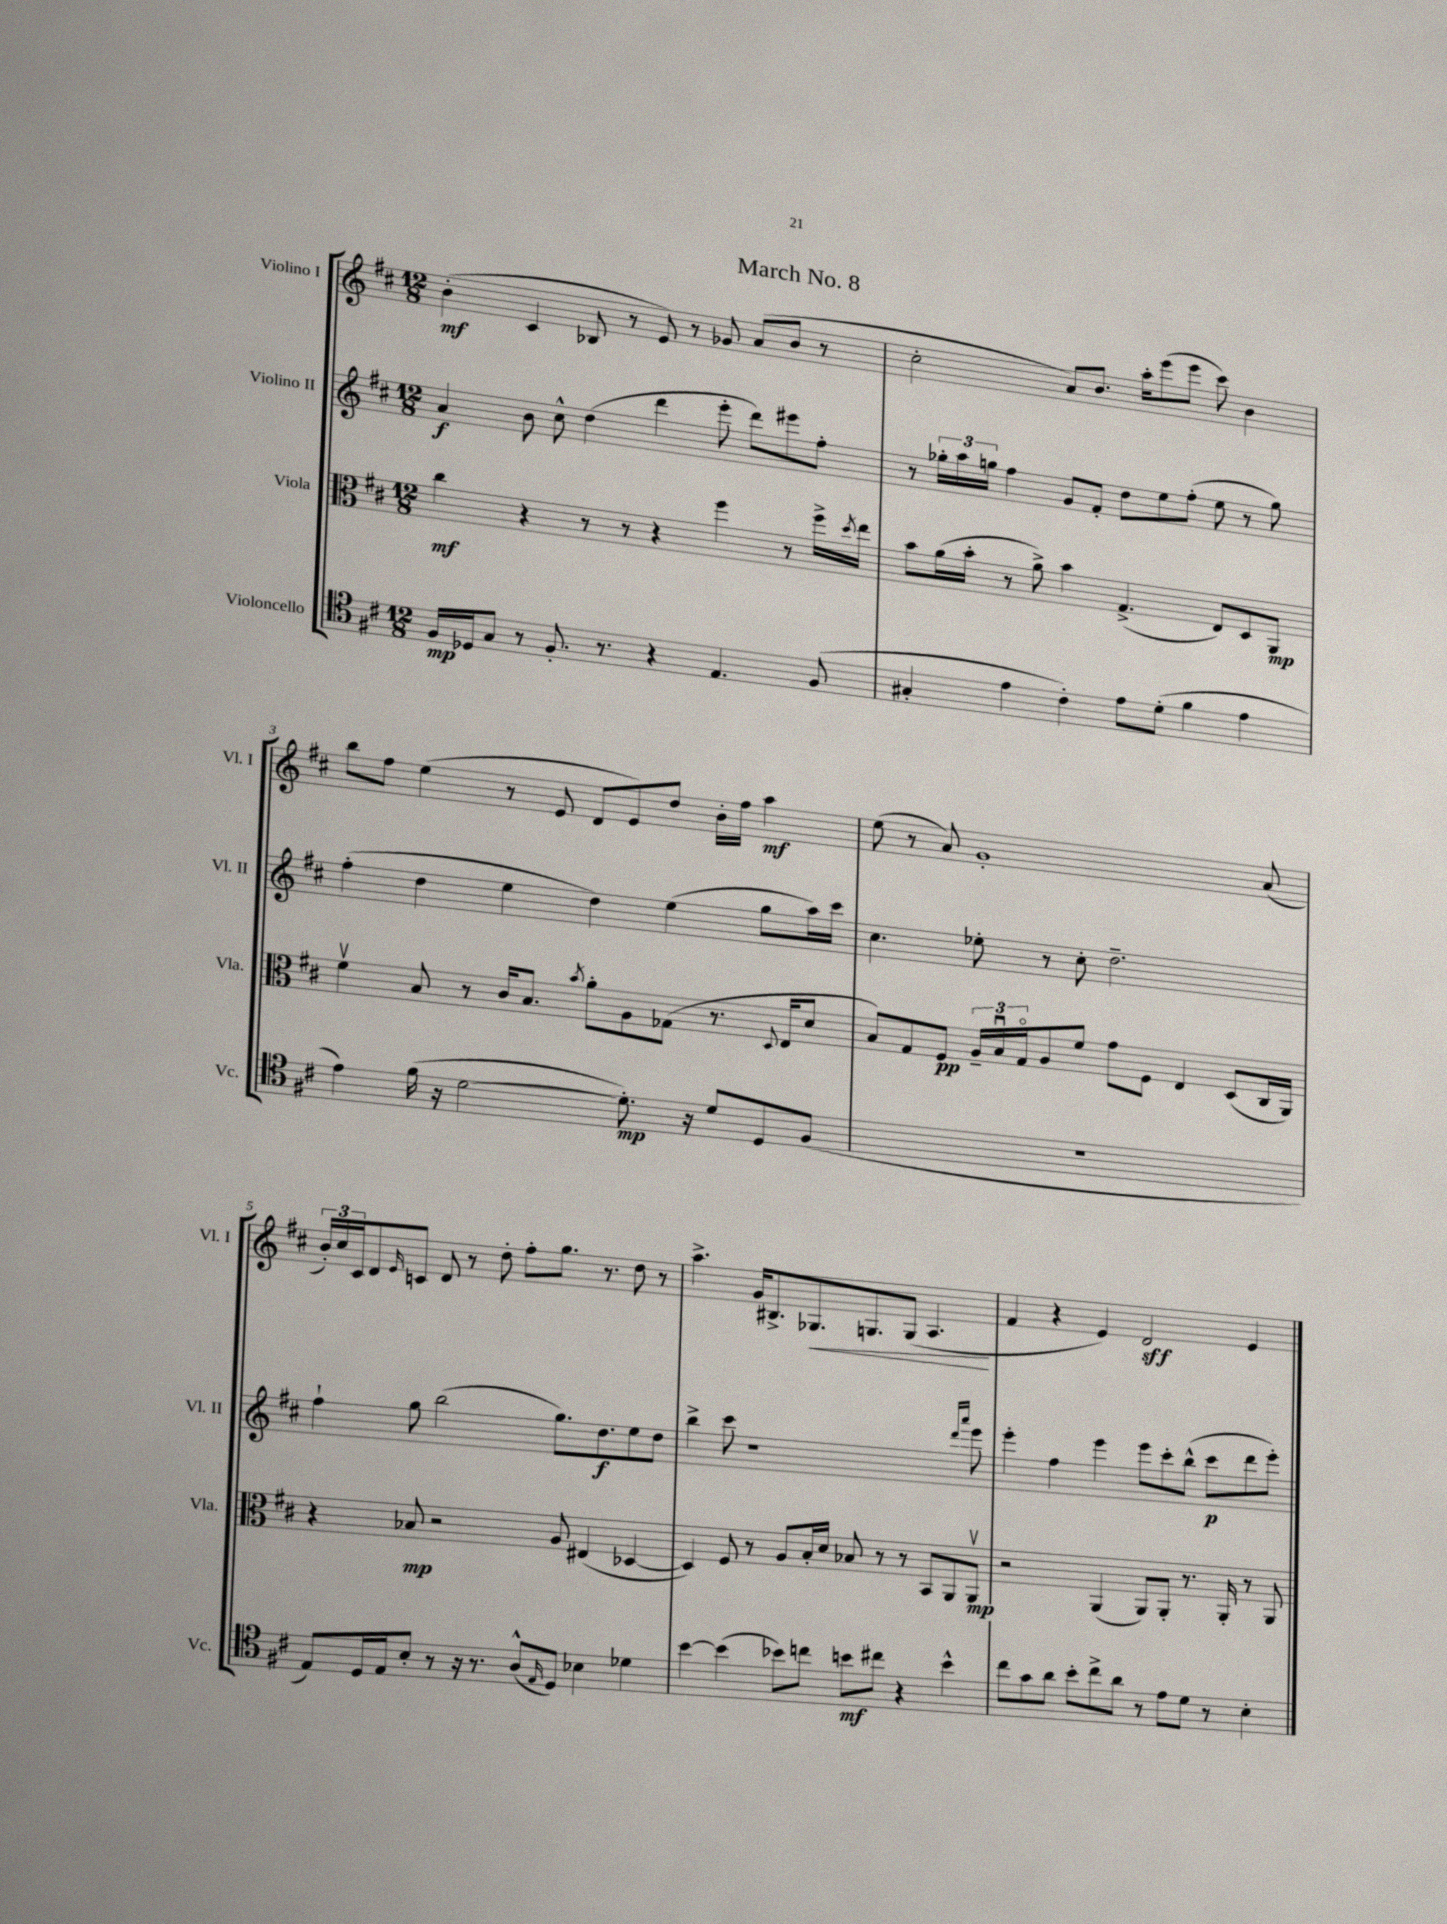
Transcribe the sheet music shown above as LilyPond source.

\header { title = "March No. 8" }
<<
\new StaffGroup <<
\new Staff = "s0" \with { instrumentName = "Violino I" shortInstrumentName = "Vl. I" } {
    \clef treble \key d \major \numericTimeSignature \time 12/8
    b'4-.\mf( cis'4 bes8 r8 e'8) r8 ges'8 a'8( b'8 r8 |
    cis''2-. a'8) b'8. a''16-. e'''8( e'''8 cis'''8) b'4 |
    b''8 fis''8 e''4( r8 e'8 d'8 e'8) d''8 b'16-. fis''16 a''4\mf |
    e''8( r8 a'8) g'1-. a'8( |
    \tuplet 3/2 { b'16-.) cis''16 cis'16 } d'8 \grace { e'16 } c'8 d'8 r8 d''8-. fis''8-. g''8. r8. d''8 r8 |
    a''4.-> g'16 bis8.-> ges8.\< g8. g8( a4.\! |
    fis'4 r4 e'4) d'2\sff e'4 \bar "|." |
}
\new Staff = "s1" \with { instrumentName = "Violino II" shortInstrumentName = "Vl. II" } {
    \clef treble \key d \major \numericTimeSignature \time 12/8
    a'4\f b'8 cis''8-^ d''4( d'''4 e'''8-. d'''8) eis'''8 fis''8-. |
    r8 \tuplet 3/2 { ges''16-. a''16 g''16 } fis''4 g'8 fis'8-. d''8 e''8 fis''8-.( e''8 r8 g''8) |
    fis''4-.( d''4 e''4 d''4) e''4( g''8 a''16) cis'''16 |
    cis''4. ees''8-. r8 cis''8-. d''2.-- |
    fis''4-! g''8 b''2( g''8.) d''8.\f e''8 d''8 |
    b''4-> cis'''8 r1 \grace { d'''16 a'''16 } e'''8 |
    e'''4-. fis''4 e'''4 e'''8 cis'''8-. b''8-^( cis'''8\p d'''8 e'''8-.) \bar "|." |
}
\new Staff = "s2" \with { instrumentName = "Viola" shortInstrumentName = "Vla." } {
    \clef alto \key d \major \numericTimeSignature \time 12/8
    cis''4\mf r4 r8 r8 r4 fis''4 r8 fis''16-> \acciaccatura { d''8 } e''16 |
    b'8 a'16( b'16-. r8 a'8->) b'4 g4.->( e8) d8 a,8\mp |
    fis'4\upbow b8 r8 cis'16 b8. \acciaccatura { b'8 } a'8-. a8 ges8( r8. \appoggiatura { d8 } e16 d'8 |
    b8) g8 fis8\pp \tuplet 3/2 { a16-- b16\downbow g16\flageolet } a8 fis'8 g'8 fis8 e4 d8( cis16 a,16) |
    r4 bes8\mp r2 a8 eis4( des4~ |
    des4) fis8 r8 a8 b16-. d'16 bes8 r8 r8 b,8 a,8 a,8\upbow\mp |
    r2 a,4( a,8) a,8-. r8. a,16-. r8 a,8 \bar "|." |
}
\new Staff = "s3" \with { instrumentName = "Violoncello" shortInstrumentName = "Vc." } {
    \clef tenor \key d \major \numericTimeSignature \time 12/8
    fis16\mp des16 g8 r8 fis8.-. r8. r4 e4. fis8( |
    gis4-. e'4 cis'4-.) e'8 d'8-.( fis'4 e'4 |
    e'4) fis'16( r16 d'2~ d'8.-.\mp) r16 d'8 d8 fis8( |
    R1. |
    e8) d16 e16 b8-. r8 r16 r8. a8-^( \grace { e16 } d8) bes4 des'4 |
    b'4~ b'4( bes'8) c''8 b'8\mf cis''8 r4 b'4-^ |
    cis''8 g'8 a'8 b'8-. cis''8-> a'8 r8 e'8 d'8 r8 b4-. \bar "|." |
}
>>
>>
